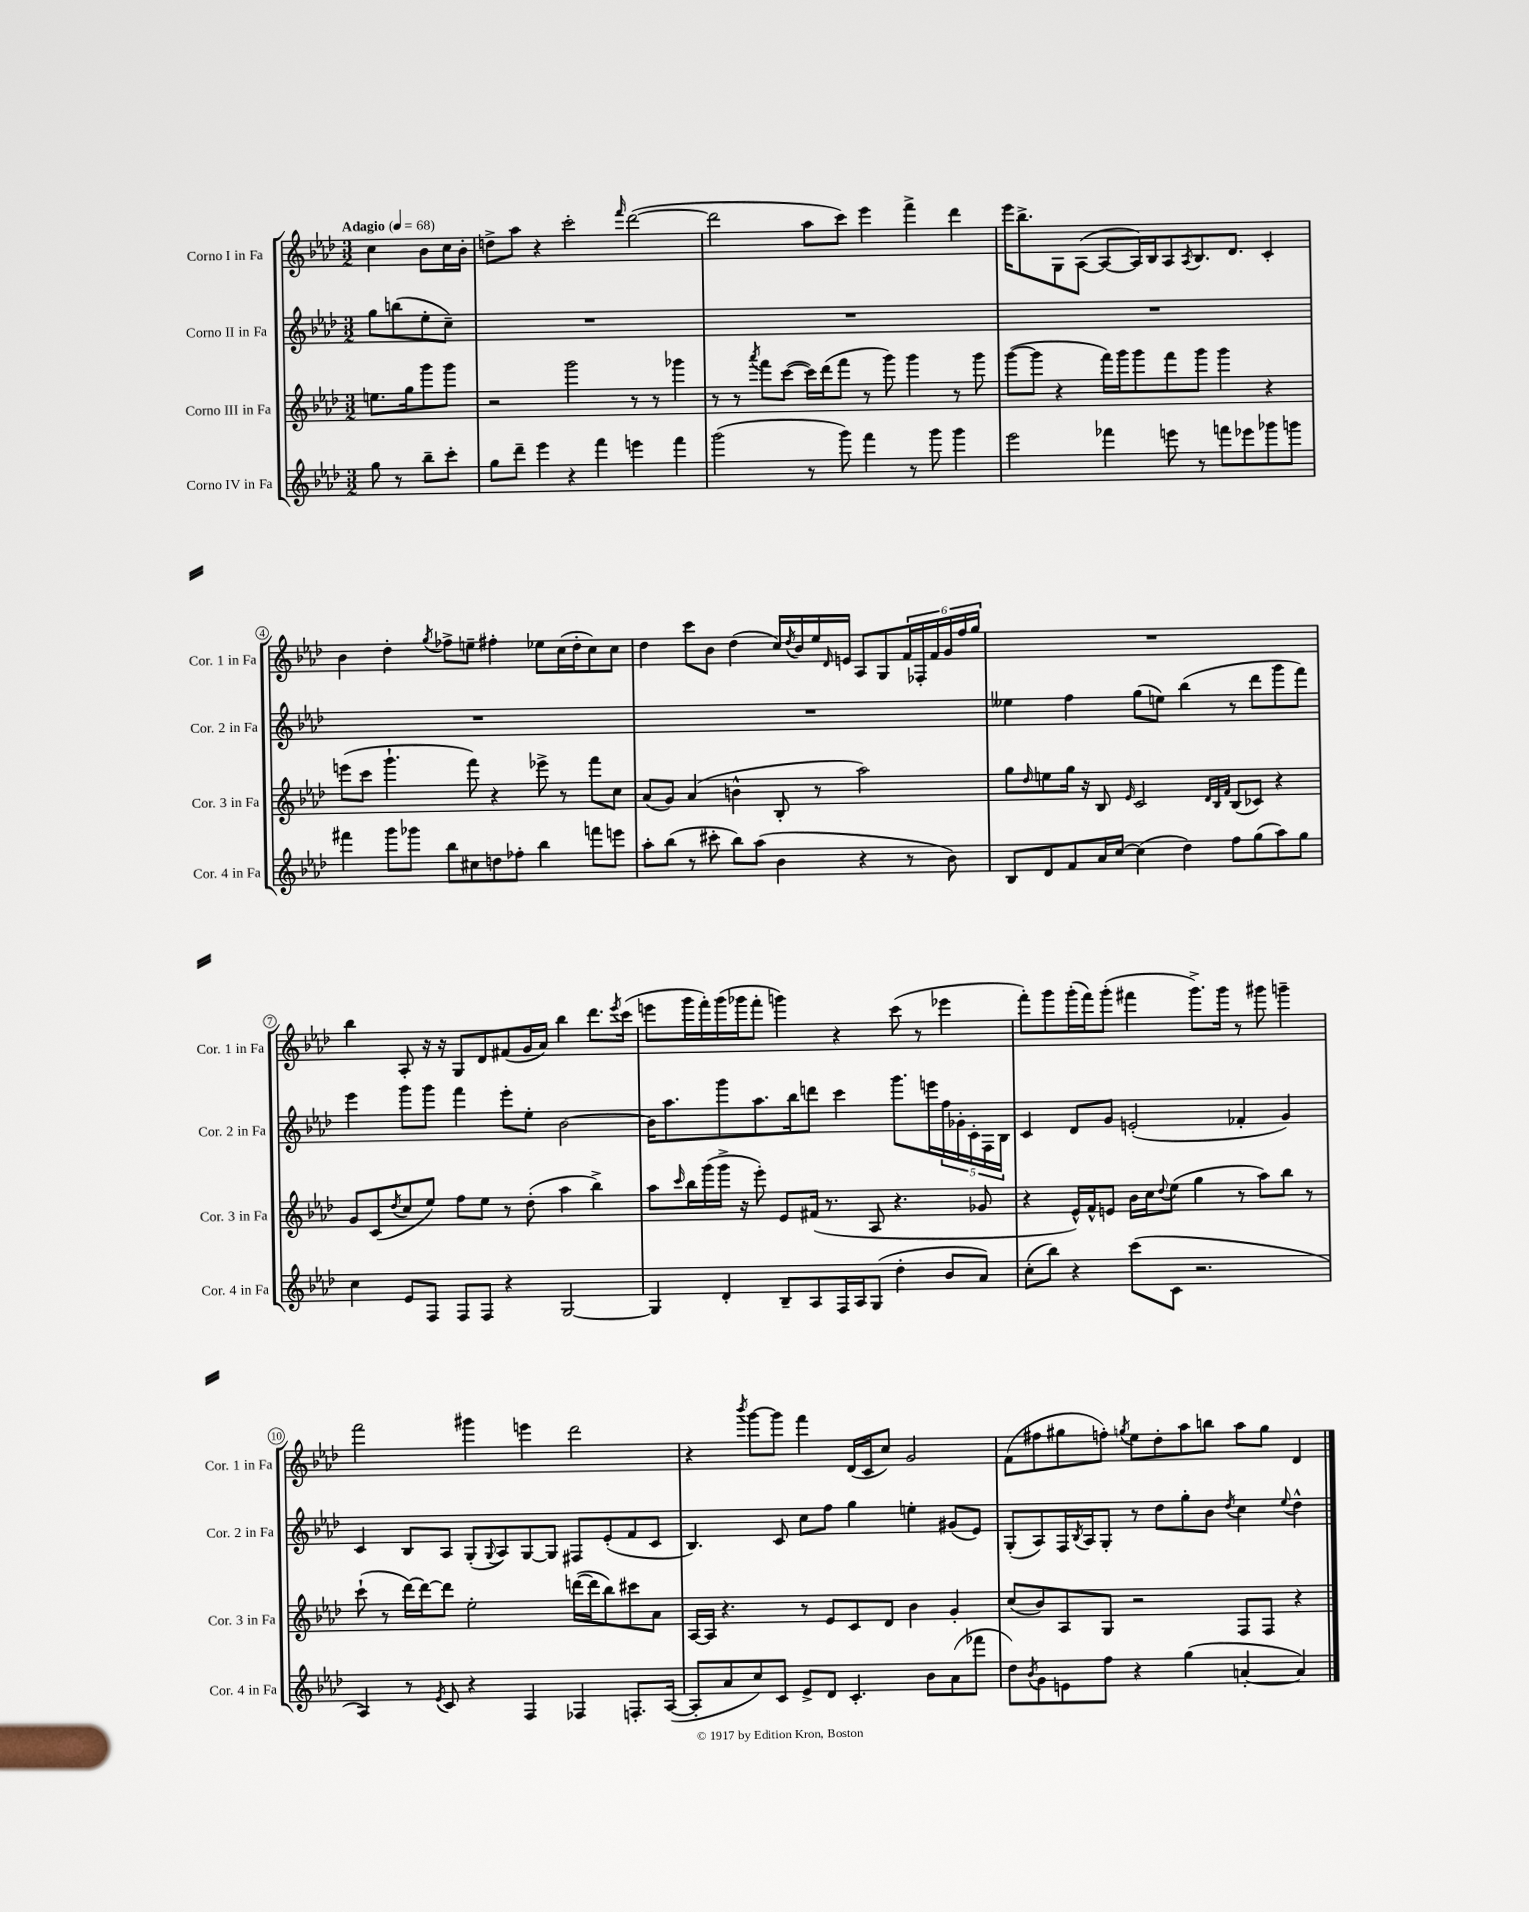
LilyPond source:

<<
\new StaffGroup <<
\new Staff = "s0" \with { instrumentName = "Corno I in Fa" shortInstrumentName = "Cor. 1 in Fa" } {
    \clef treble \key aes \major \numericTimeSignature \time 3/2 \partial 2 \tempo "Adagio" 4 = 68
    c''4 bes'8 c''16 bes'16-. |
    d''8-> aes''8 r4 c'''2-. \grace { f'''16 } des'''2~( |
    des'''2 aes''8 c'''8) ees'''4 f'''4-> des'''4 |
    ees'''16 bes''8.-> g8 aes8~( aes8~ aes16) bes16 aes8 \acciaccatura { aes8 } bes8. des'8. c'4-. |
    bes'4 des''4-. \acciaccatura { g''8 } fes''8-> e''8-- fis''4-. ees''8 c''16( des''16-. c''8) c''8 |
    des''4 c'''8 bes'8 des''4( c''16) \acciaccatura { des''8 } bes'16 ees''16 \grace { des'16 } e'16 aes8 g8 \tuplet 6/4 { f'16 fes16-. f'16 g'16 f''16 g''16 } |
    R1. |
    bes''4 aes8-. r16 r16 g8 des'8 fis'8( g'16 aes'16) bes''4 des'''8. \acciaccatura { ees'''8 } c'''16( |
    e'''8 g'''16 f'''16-.) g'''16( ges'''16 f'''8-. g'''4) r4 c'''8( r8 ees'''4 |
    f'''8-.) g'''8 g'''16-.( f'''16) g'''8-.( fis'''4 g'''8.->) g'''16 r8 gis'''8 g'''4-- |
    f'''2 gis'''4 e'''4 des'''2 |
    r4 \acciaccatura { bes'''8 } g'''8~ g'''8 f'''4 des'16( c'16 c''8) g'2 |
    f'8( fis''8 gis''8 f''8-.) \acciaccatura { g''8 } ees''8 des''8-. aes''8 b''8 aes''8 g''8 des'4 \bar "|." |
}
\new Staff = "s1" \with { instrumentName = "Corno II in Fa" shortInstrumentName = "Cor. 2 in Fa" } {
    \clef treble \key aes \major \numericTimeSignature \time 3/2 \partial 2
    g''8 b''8( ees''8-. c''8--) |
    R1. |
    R1. |
    R1. |
    R1. |
    R1. |
    eeses''4 f''4 g''8( e''8) bes''4( r8 des'''8 g'''8 f'''8) |
    ees'''4 g'''8 g'''8 f'''4 ees'''8-. ees''8-. bes'2~ |
    bes'16 aes''8. g'''8 aes''8. bes''16 d'''8 c'''4 g'''8. e'''16 \tuplet 5/4 { f''16 ges'16-. c'16-. f16 bes16 } |
    c'4 des'8 g'8 e'2-.( fes'4-. g'4) |
    c'4 bes8 aes8 g8-.( \appoggiatura { g8 } aes8) g8~ g8 fis8 ees'8-.( f'8 c'8 |
    bes4.) c'8 c''8 f''8 g''4 e''4-. gis'8( ees'8) |
    g8-.( aes8) f16 \acciaccatura { bes8 } aes16 g8-. r8 des''8 g''8-. bes'8 \acciaccatura { des''8 } c''4 \appoggiatura { ees''8 } des''4-^ \bar "|." |
}
\new Staff = "s2" \with { instrumentName = "Corno III in Fa" shortInstrumentName = "Cor. 3 in Fa" } {
    \clef treble \key aes \major \numericTimeSignature \time 3/2 \partial 2
    e''8. g''16 g'''8 g'''8 |
    r2 g'''2 r8 r8 ges'''4 |
    r8 r8 \acciaccatura { aes'''8 } f'''8 c'''8~( c'''16) des'''16( f'''8 r8 g'''8) g'''4 r8 g'''8 |
    g'''8~( g'''8 r4 f'''16) g'''16 g'''8 f'''8 g'''8 g'''4 r4 |
    e'''8( c'''8 g'''4.-! f'''8) r4 ees'''8-> r8 f'''8 c''8 |
    aes'8( g'8) aes'4( b'4-^ bes8-. r8 aes''2) |
    g''8 \grace { des''16 } e''8 g''16 r16 bes8 \grace { ees'16 } c'2 \grace { des'32 bes32 f'32 } bes8( ces'8) r4 |
    g'8 c'8( \acciaccatura { des''8 } c''8 ees''8) f''8 ees''8 r8 des''8-.( aes''4 bes''4->) |
    aes''8 \grace { c'''16 } bes''16 g'''16( g'''16-> r16 ees'''8-.) ees'8 fis'16( r8. aes8 r4. ges'8 |
    r4 ees'16-^) f'16-^ e'8 bes'16 c''16 \appoggiatura { des''8 } ees''8( g''4 r8 aes''8) bes''8 r8 |
    c'''8-!( r8 des'''16~) des'''16~ des'''8 ees''2-. d'''16~( d'''16 bes''8) cis'''8 aes'8 |
    aes16~ aes16 r4. r8 ees'8 c'8 des'8 bes'4 g'4-. |
    c''8( bes'8) aes8 g8 r2 f8 f8 r4 \bar "|." |
}
\new Staff = "s3" \with { instrumentName = "Corno IV in Fa" shortInstrumentName = "Cor. 4 in Fa" } {
    \clef treble \key aes \major \numericTimeSignature \time 3/2 \partial 2
    g''8 r8 bes''8-- c'''8-. |
    g''8 des'''8-- ees'''4 r4 f'''4 e'''4 f'''4 |
    g'''2( r8 g'''8) f'''4 r8 g'''8 g'''4 |
    ees'''2 fes'''4 e'''8 r8 f'''8 ees'''8 ges'''8 g'''8 |
    fis'''4 g'''8 ges'''8 bes''8 cis''8 d''8 fes''8-. bes''4 f'''8 e'''8 |
    aes''8-. bes''8( r8 cis'''8-. bes''8) aes''8( bes'4 r4 r8 bes'8) |
    bes8 des'8 f'8 aes'16 c''16~ c''4( des''4) f''8 g''8( aes''8) g''8 |
    c''4 ees'8 f8 f8 f8 r4 g2~ |
    g4 des'4-. bes8-- aes8 f16 aes16 g8( des''4-. bes'8 aes'8) |
    c''8-.( bes''8) r4 c'''8( c'8 r2. |
    aes4) r8 \acciaccatura { ees'8 } c'8 r4 f4 fes4 f8.-. aes16~( |
    aes8-. aes'8 c''8) c'8 ees'8-> des'8 c'4.-. bes'8 aes'8( fes'''8 |
    des''8) \acciaccatura { bes'8 } g'8 e'8 f''8 r4 g''4( a'4~-. a'4) \bar "|." |
}
>>
>>
\layout { \context { \Score \override BarNumber.stencil = #(make-stencil-circler 0.1 0.3 ly:text-interface::print) } }
